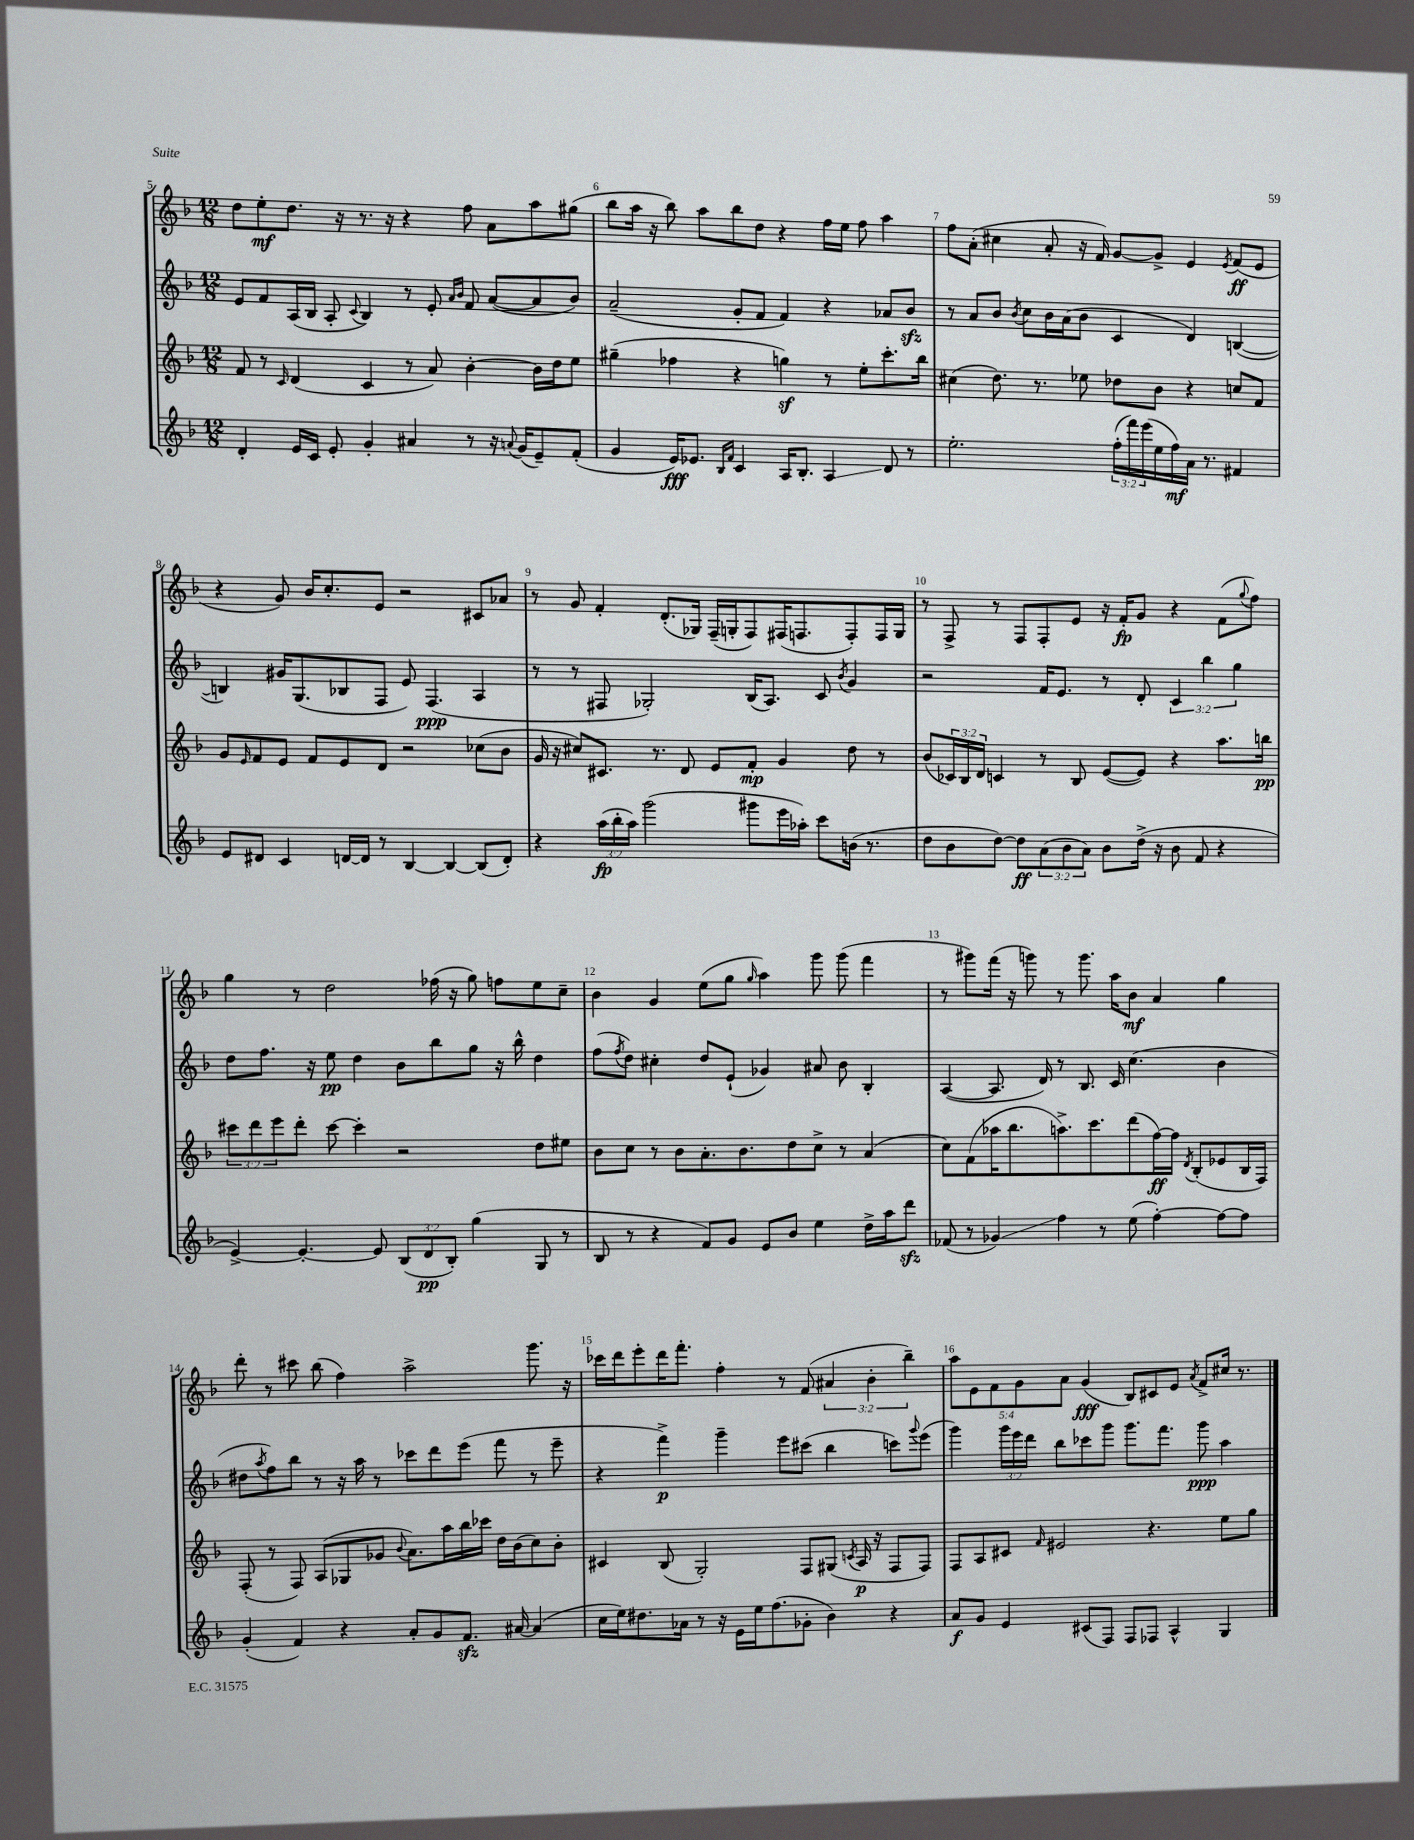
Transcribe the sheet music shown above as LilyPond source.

<<
\new StaffGroup <<
\new Staff = "s0" {
    \clef treble \key f \major \numericTimeSignature \time 12/8 \override Staff.TupletNumber.text = #tuplet-number::calc-fraction-text
    d''8 e''8-.\mf d''8. r16 r8. r16 r4 f''8 a'8 a''8 gis''8( |
    bes''8 a''16 r16 bes''8) a''8 bes''8 d''8 r4 f''16 e''16 f''8 a''4 |
    f''8 a'8-.( cis''4 a'8-. r16 f'16) g'8~ g'8-> e'4 \acciaccatura { e'8 } f'8\ff( e'8 |
    r4 g'8) bes'16 c''8.-. e'8 r2 cis'8 aes'8 |
    r8 g'8 f'4-. d'8.-.( ges16) f16--( g16-. f8) fis16( f8. f8-.) f16 g16 |
    r8 f8-> r8 f8 f8-. e'8 r16 f'16-.\fp g'8 r4 f'8( \appoggiatura { g''8 } f''8) |
    g''4 r8 d''2 fes''16( r16 g''8) f''8 e''8 c''8-- |
    bes'4 g'4 e''8( g''8 \grace { g''16 } a''4) g'''8 g'''8( f'''4 |
    r8 gis'''8) f'''16( r16 g'''8) r8 g'''8. a''16 bes'8\mf a'4 g''4 |
    d'''8-. r8 cis'''8 bes''8( f''4) a''2-> g'''8. r16 |
    ces'''16 d'''16 e'''8-. d'''16 f'''8.-. f''4-. r8 f'8( \tuplet 3/2 { ais'4 bes'4-. bes''4--) } |
    \tuplet 5/4 { a''8 e'8 f'8 g'8 a'8 } g'4\fff( bes8) cis'8 e'8 \acciaccatura { a'8 } f'8-> cis''16 r8. \bar "|." |
}
\new Staff = "s1" {
    \clef treble \key f \major \numericTimeSignature \time 12/8 \override Staff.TupletNumber.text = #tuplet-number::calc-fraction-text
    e'8 f'8 a16( bes16 a8-. \appoggiatura { c'8 } bes4) r8 e'8-. \grace { a'16 bes'16 } f'8 a'8~( a'8 bes'8) |
    a'2--( g'8-. f'8 f'4) r4 aes'8 bes'8\sfz |
    r8 a'8 bes'8 \acciaccatura { bes'8 } c''8 bes'16 a'16( bes'8 c'4 d'4) b4~( |
    b4) gis'16 g8.( bes8 f8 e'8) f4.\ppp( a4 |
    r8 r8 fis8 ges2-.) bes16( a8.) c'8 \acciaccatura { bes'8 } g'4 |
    r2 f'16 e'8. r8 d'8-. \tuplet 3/2 { c'4 bes''4 g''4 } |
    d''8 f''8. r16 e''8\pp d''4 bes'8 bes''8 g''8 r16 bes''16-^ d''4 |
    f''8( \acciaccatura { f''8 } d''8) cis''4-. d''8 e'8-!( ges'4) ais'8 bes'8 bes4-. |
    a4~( a8. d'16) r8 bes8. c'16 c''4.( bes'4 |
    dis''8 \acciaccatura { a''8 } f''8) bes''8 r8 r16 a''16 r8 ces'''8 d'''8 e'''8( f'''8 r8 e'''8-- |
    r4 f'''4->\p) g'''4-- e'''8 cis'''8( bes''4 c'''8) \appoggiatura { g'''8 } e'''8( |
    g'''4) \tuplet 3/2 { g'''16 e'''16 d'''16 } bes''8 ces'''8 g'''8 g'''8. f'''8. g'''8\ppp a''4 \bar "|." |
}
\new Staff = "s2" {
    \clef treble \key f \major \numericTimeSignature \time 12/8 \override Staff.TupletNumber.text = #tuplet-number::calc-fraction-text
    f'8 r8 \grace { c'16 } d'4( c'4 r8 a'8) bes'4~-. bes'16 d''16 e''8 |
    gis''4--( fes''4 r4 g''4\sf) r8 e''8-. c'''8.-. bes''16 |
    cis''4( d''8.) r8. ees''8 des''8 bes'8 r4 c''8 f'8 |
    g'8 \grace { e'16 } f'8 e'8 f'8 e'8 d'8 r2 ces''8( bes'8 |
    g'16 r16 cis''8) cis'8. r8. d'8 e'8 f'8-.\mp g'4 d''8 r8 |
    bes'8( \tuplet 3/2 { ces'16) bes16 d'16 } c'4 r8 bes8 e'8~( e'8) r4 a''8. b''16\pp |
    \tuplet 3/2 { cis'''8 d'''8 e'''8 } d'''8-. cis'''8~ cis'''4-. r2 d''8 eis''8 |
    bes'8 c''8 r8 bes'8 a'8.-. bes'8. d''8 c''8-> r8 a'4( |
    c''8) f'8( aes''16 bes''8. a''8.->) c'''8. d'''8( f''16~\ff) f''16 \acciaccatura { d'8 } bes8-.( ees'8 bes16 f16) |
    f8-.( r8 f8) a8( ges8 ges'8 \appoggiatura { bes'8 } a'8.) a''16 bes''16 ces'''16 d''16 bes'16( c''8) bes'8-. |
    cis'4 bes8( g2-.) f8 gis8( \acciaccatura { c'8 } a16\p r16 f8 f8) |
    f8 a8 cis'8 \grace { f'16 } eis'2 r4. e''8 g''8 \bar "|." |
}
\new Staff = "s3" {
    \clef treble \key f \major \numericTimeSignature \time 12/8 \override Staff.TupletNumber.text = #tuplet-number::calc-fraction-text
    d'4-. e'16 c'16 e'8-. g'4-. ais'4 r8 r16 \appoggiatura { a'8 } g'16( e'8--) f'8-.( |
    g'4 e'16\fff) ees'8. \grace { bes16 f'16 } c'4 a16 bes8.-. a4\glissando d'8 r8 |
    e''2.-. \tuplet 3/2 { f''16-.( f'''16) e'''16( } e''16 f''16\mf) a'16 r8. fis'4 |
    e'8 dis'8 c'4 d'16~ d'16 r8 bes4~ bes4~ bes8( d'8-.) |
    r4 \tuplet 3/2 { a''16\fp( bes''16-. a''16) } g'''2( gis'''8 e'''16 aes''16-.) c'''8 b'16( r8. |
    d''8 bes'8 d''8~) d''8\ff \tuplet 3/2 { a'8( bes'8 a'8) } bes'8 d''16->( r16 bes'8 f'8 r4 |
    e'4~->) e'4.~-. e'8 \tuplet 3/2 { bes8( d'8\pp bes8-.) } g''4( g8 r8 |
    bes8 r8 r4 f'8) g'8 e'8 bes'8 e''4 d''16-> a''16 d'''8\sfz |
    fes'8( r8 ges'4\glissando) f''4 r8 e''8( f''4~-.) f''8~ f''8 |
    g'4-.( f'4) r4 a'8-. g'8 f'8.\sfz ais'16~ ais'4( |
    c''16 e''16) dis''8. aes'16 r8 r16 e'16 e''16 f''8.( ges'8-. bes'4) r4 |
    a'8\f g'8 e'4 cis'8( f8) f8 fes8 a4-^ g4 \bar "|." |
}
>>
>>
\layout { \context { \Score currentBarNumber = #5 \override BarNumber.break-visibility = ##(#f #t #t) barNumberVisibility = #all-bar-numbers-visible } }
